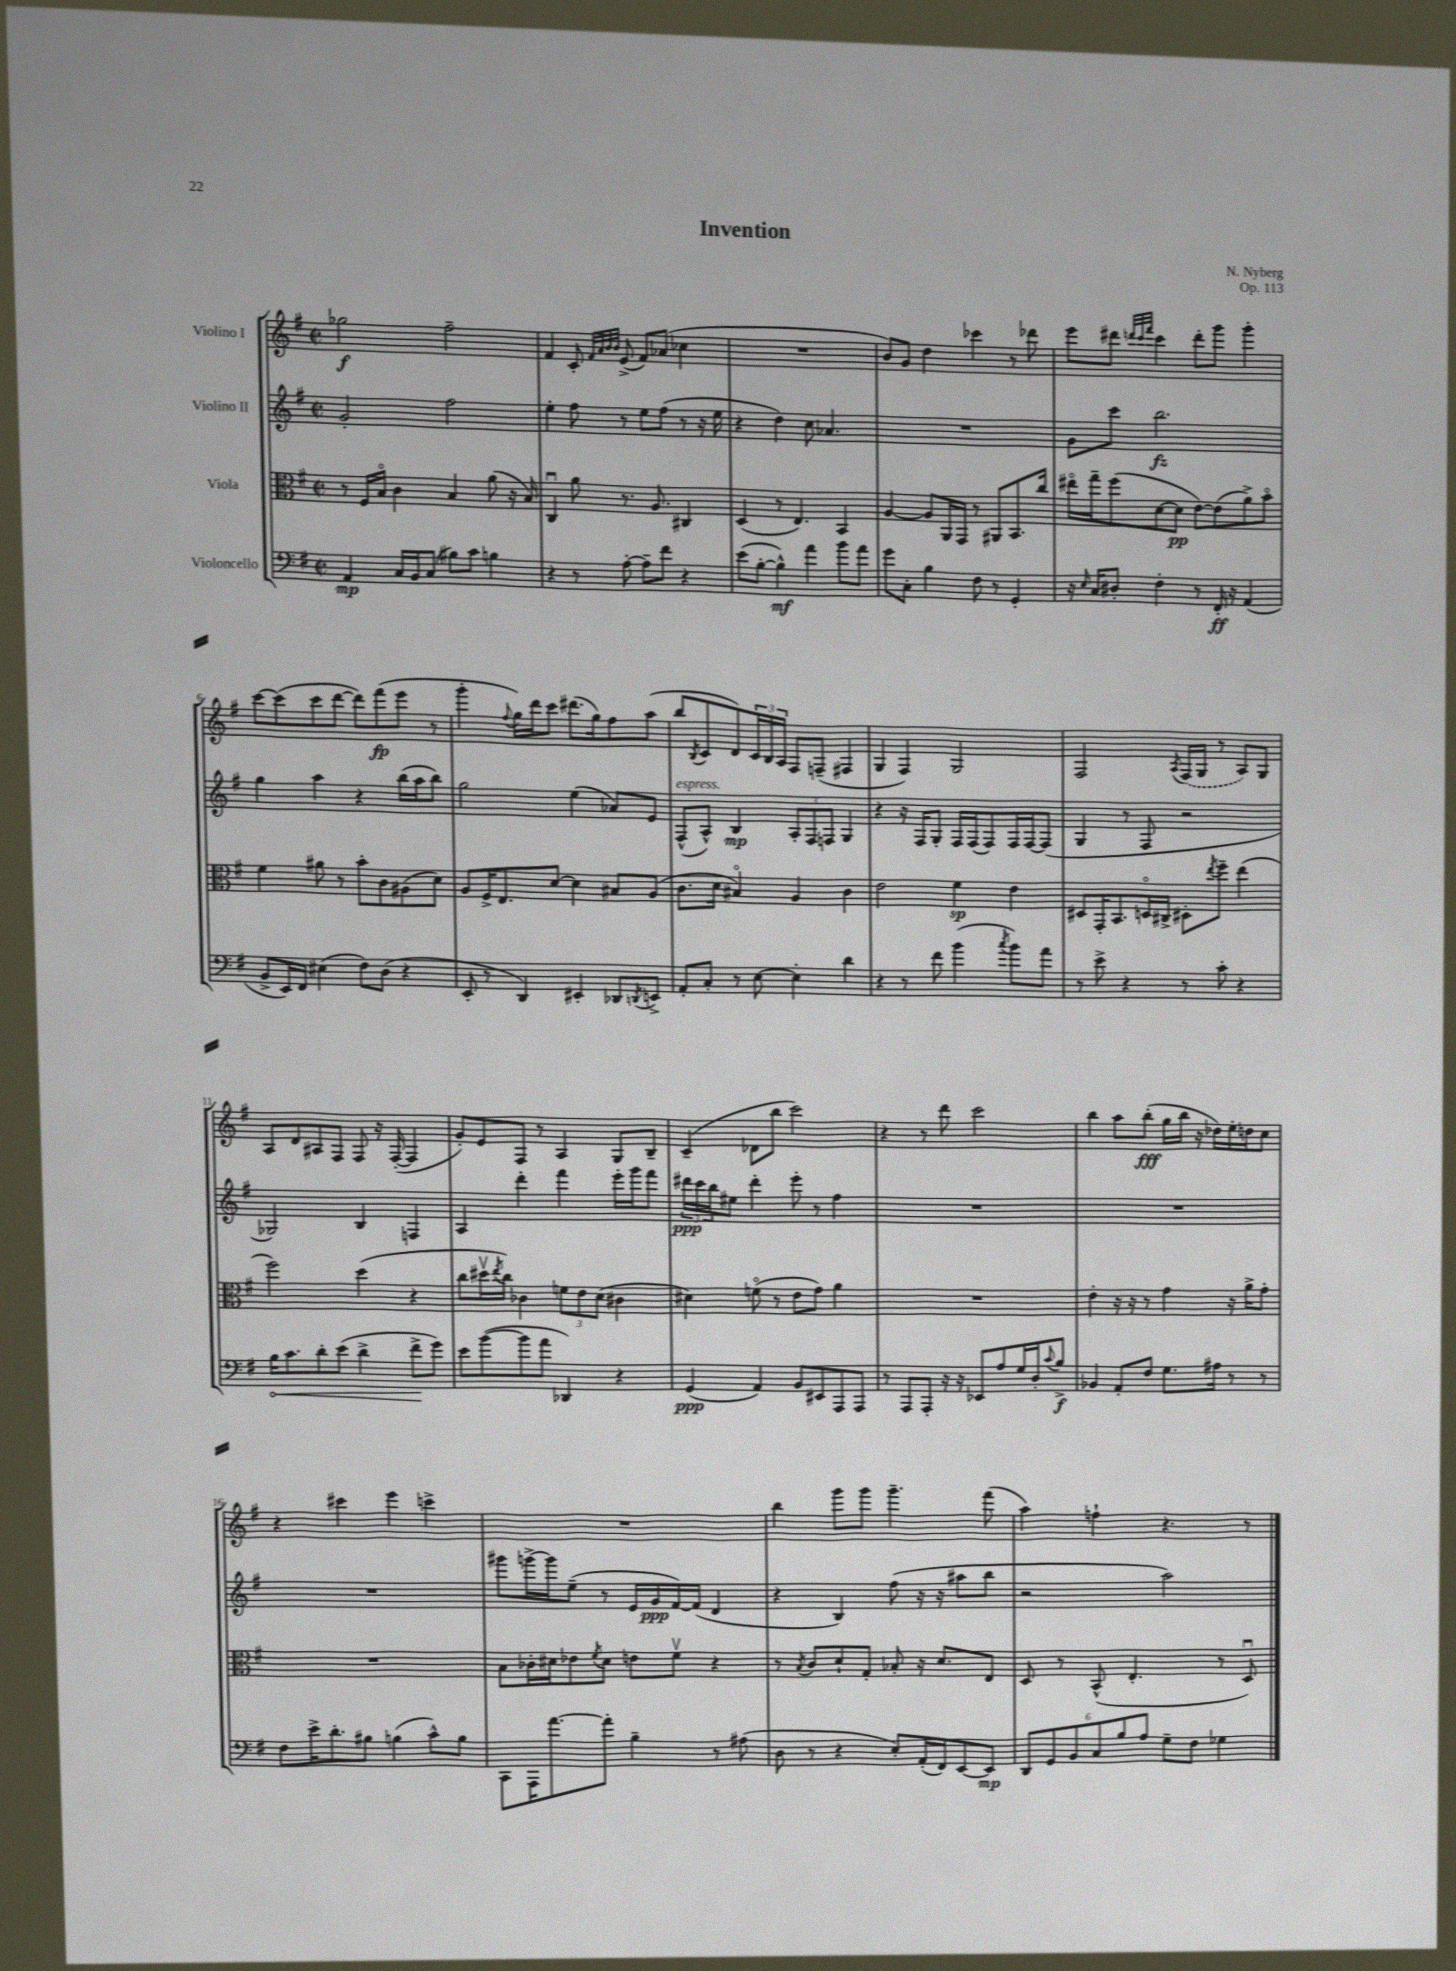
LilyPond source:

\header { title = "Invention" composer = "N. Nyberg" opus = "Op. 113" }
<<
\new StaffGroup <<
\new Staff = "s0" \with { instrumentName = "Violino I" } {
    \clef treble \key g \major \defaultTimeSignature \time 2/2
    ges''2\f fis''2-- |
    fis'4 c'8-. \grace { fis'32 a'32 b'32 b'32 } e'8->( fis'8) aes'8( ces''4 |
    R1 |
    b'8) g'8 d''4 ces'''4 r8 des'''8 |
    e'''8 dis'''8 \grace { d'''32 c'''32 fis'''32 } c'''4 d'''8-. g'''8 g'''4-. |
    c'''8~ c'''8( c'''8 d'''8~ d'''8) fis'''8\fp( e'''8 r8 |
    g'''4-. \appoggiatura { fis''8 } g''16) d'''16 c'''8 dis'''8.( g''16) fis''8 a''8( |
    b''8 \acciaccatura { b8 } c'8 d'8) \tuplet 3/2 { c'16 b16 a16 } fis8 f8--( fis4 |
    g4 fis4) g2 |
    fis2 \acciaccatura { a8 } \once \slurDashed fis16( g16 r8 a8) g8 |
    a8 d'8 ais8 fis8 fis8 r16 fis16~-.( fis4 |
    g'8-.) e'8 fis8 r8 a4 g8 b8-- |
    c'4--( des'8 b''8 c'''2) |
    r4 r8 d'''8 c'''2 |
    b''4 a''8 b''8-.\fff( g''16 b''16 r16 des''16) e''16-. d''16 c''8 |
    r4 cis'''4 e'''4 c'''4-> |
    R1 |
    b''4 g'''8 g'''8 g'''4.-- fis'''8( |
    a''4) f''4-! r4. r8 \bar "|." |
}
\new Staff = "s1" \with { instrumentName = "Violino II" } {
    \clef treble \key g \major \defaultTimeSignature \time 2/2
    g'2-. fis''2 |
    e''4-. fis''8 r8 e''8 fis''8( r8 r16 e''16 |
    r4 d''4) c''8 aes'4. |
    R1 |
    g'8 c'''8 b''2.\fz |
    g''4 a''4 r4 b''16( a''16 b''8) |
    g''2 e''4( aes'8) e'8 |
    fis8-^^\markup { \italic "espress." }( a8-^) b4\mp \tuplet 3/2 { a8-. fis8 f8 } g4 |
    r4 r16 fis16 g8-. fis16 fis16( fis8) fis16 fis16~ fis8( |
    g4 r8 fis8 r2 |
    ges2) b4 f4 |
    a4 d'''4-. fis'''4 e'''16-. g'''16 fis'''8 |
    \tuplet 3/2 { dis'''16\ppp c'''16 b''16 } eis''8 dis'''4-. e'''8-. r8 fis''4 |
    R1 |
    R1 |
    R1 |
    gis'''8 g'''16~-> g'''16 e''8--( r8 e'16 g'16\ppp fis'16~) fis'16( d'4 |
    r4 b4) fis''8( r16 r16 ais''8 b''8 |
    r2 a''2) \bar "|." |
}
\new Staff = "s2" \with { instrumentName = "Viola" } {
    \clef alto \key g \major \defaultTimeSignature \time 2/2
    r8 fis16 b16\flageolet c'4 b4 a'8( r16 b16) |
    c4\downbow a'8 r8. a8. cis4 |
    d4( r8 e4.) b,4 |
    a4~ a8 a,16 g,16 r8 ais,8 b,8. c''16 |
    eis''16\flageolet g''16-- fis''8( d'8~ d'8\pp e'8~) e'8( a'8->) b'8\flageolet |
    fis'4 ais'8 r8 b'8-. c'8 ais8( d'8) |
    a8 fis16-> e8. d'8~ d'4 bis8 a8( |
    c'8. d'16 bis4\flageolet) a4 c'4 |
    e'2 fis'4\sp e'4 |
    dis8 g,16-. b,8. d16\flageolet cis16-> dis8-. \acciaccatura { e''8 } fis''8-- e''4( |
    fis''2) d''4( r4 |
    c''8 dis''16\upbow \acciaccatura { e''8 } c''16) ces'4 \tuplet 3/2 { f'8 e'8 d'8( } cis'4 |
    dis'4) f'8\flageolet( r8 e'8 g'8) a'4 |
    R1 |
    e'4-. r16 r16 r8 g'4 r16 a'16-> g'8-. |
    R1 |
    b8 ces'16-. dis'16 ees'8 \acciaccatura { fis'8 } dis'8 e'8 fis'8\upbow r4 |
    r8 \acciaccatura { b8 } c'8 d'8-! g8-. bes8-. r16 d'8. e8 |
    d8 r8 b,8-^( e4.-. r8 d8\downbow) \bar "|." |
}
\new Staff = "s3" \with { instrumentName = "Violoncello" } {
    \clef bass \key g \major \defaultTimeSignature \time 2/2
    a,4\mp c16 b,16 c8( bis8) c'8 b4 |
    r4 r8 a8~-. a8-- fis'8 r4 |
    e'8( b8~-. b4-^\mf) a'4 b'8 a'8 |
    g'8 c8-. b4 fis8 r8 g,4-. |
    r16 \grace { e16 } c16 dis8-. fis4-. r8 fis,16-.\ff r16 a,4( |
    b,8-> e,16) fis,16 eis4( fis8) d8( r4 |
    e,8-. r8 d,4) eis,4-. des,8 \acciaccatura { d,8 } e,8-> |
    a,8-. c8-. r8 e8~ e4-. d'4 |
    r4 r8 fis'8 b'4( \acciaccatura { c''8 } b'8) a'8 |
    r8 e'8-> r4 r8 c'8-. r4 |
    \once \override Hairpin.circled-tip = ##t b16\< c'8. d'8-. e'8( d'4-> fis'8->\! g'8) |
    e'8 b'8~( b'8 a'8 des,4) r4 |
    g,4\ppp( a,4) b,8 eis,8 a,,8 a,,8 |
    r8 a,,8 a,,8-. r16 r16 ees,8 a8 g16 d16-. \appoggiatura { c'8 } b8->\f |
    bes,4 a,8-. fis8 g8. ais16 r8 r8 |
    fis8 e'16-> d'8.-. bis8 b4( c'8-^) b8 |
    c,8 a,,16 a'8.~ a'8-. b4-- r8 ais8( |
    d8 r8 r4 e8-.) a,16-.( fis,16) e,8~ e,8\mp |
    \tuplet 6/4 { d,8 g,8 b,8 c8 b8 a8 } g8-- fis8 ges4 \bar "|." |
}
>>
>>
